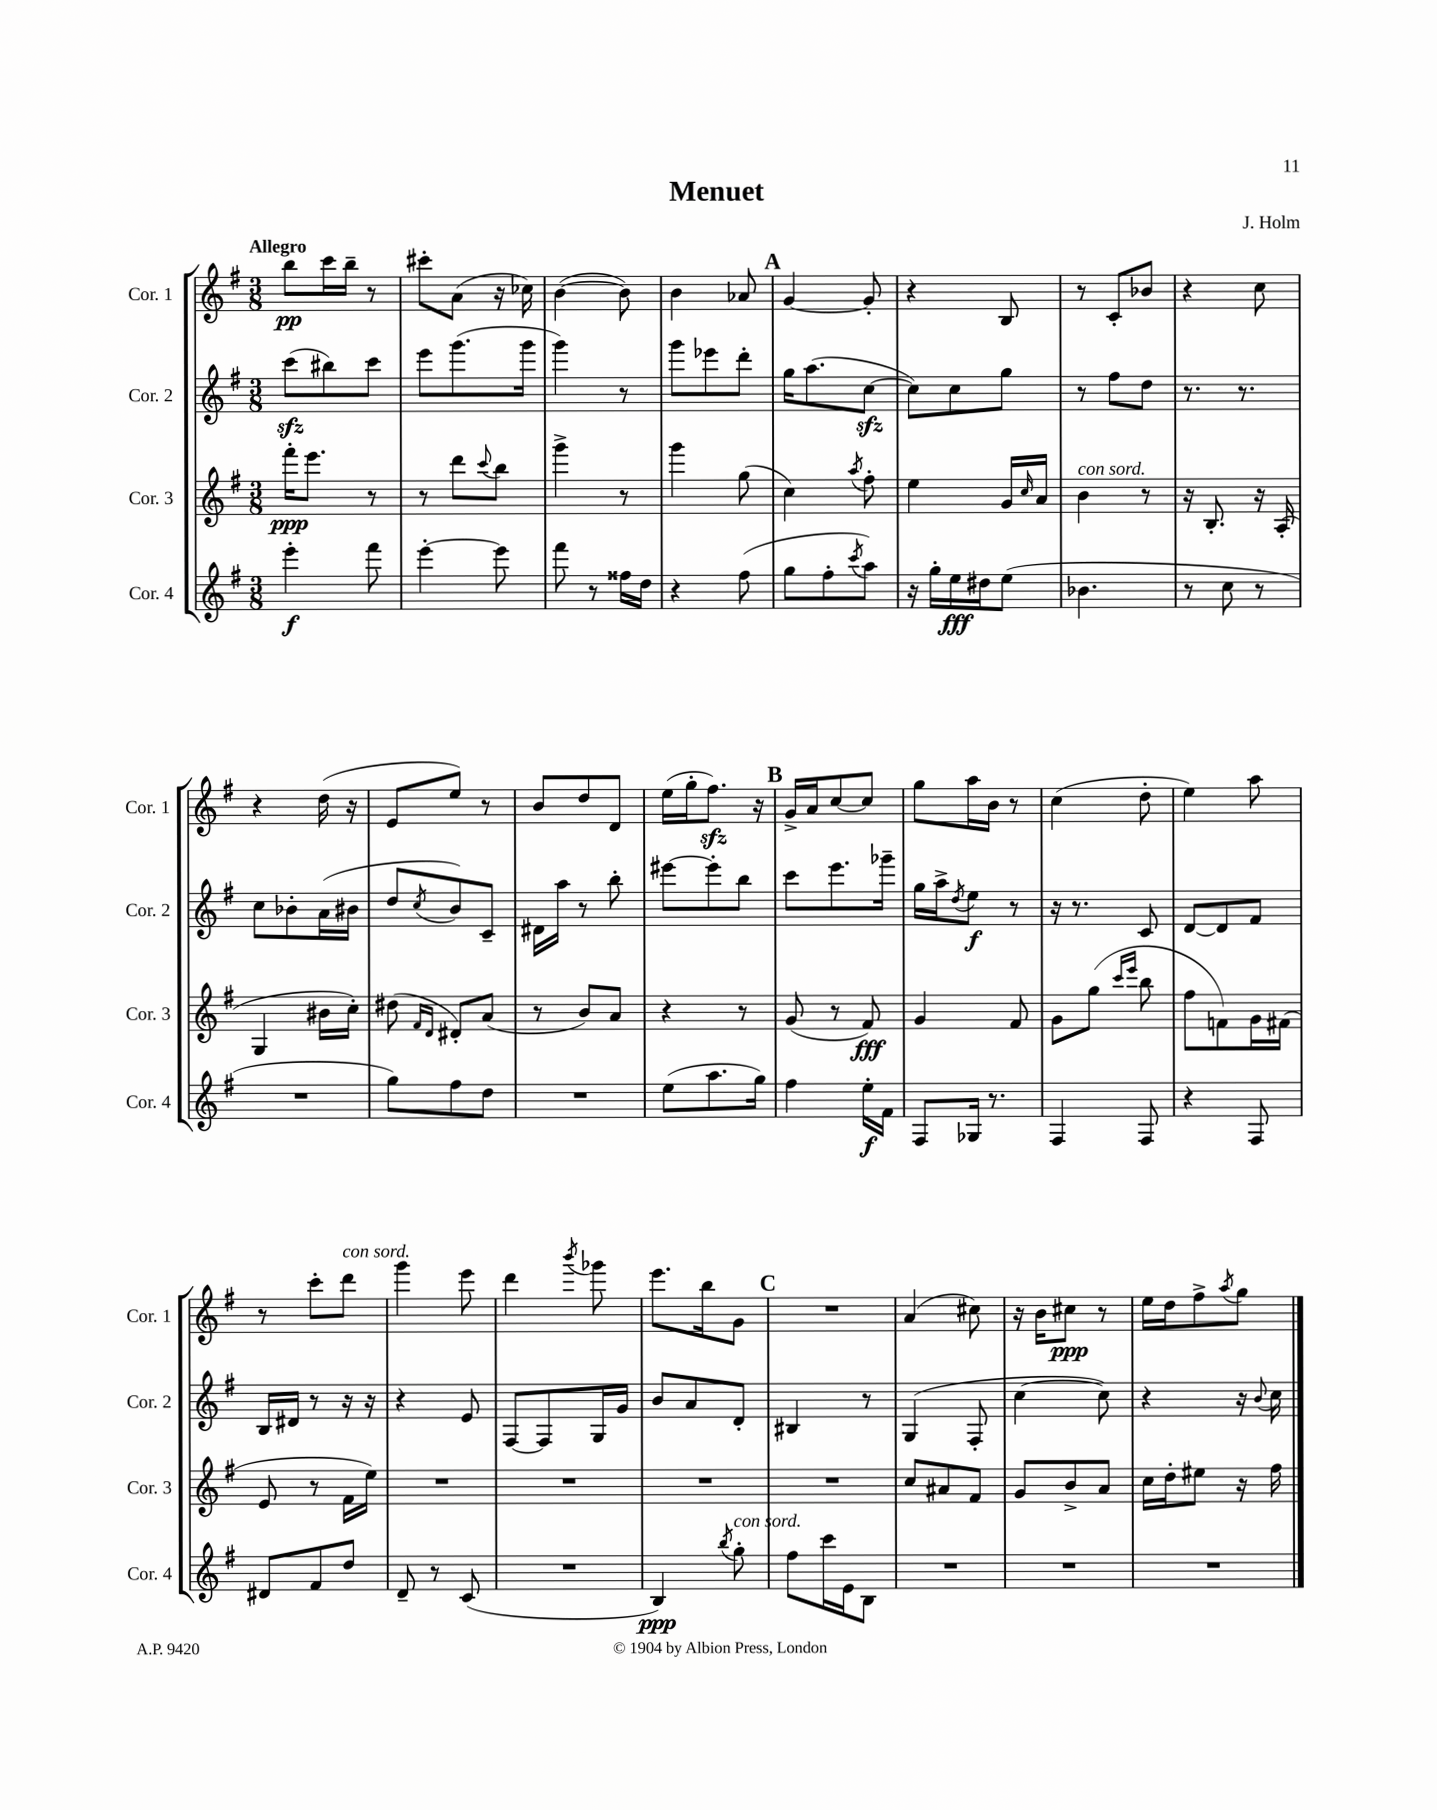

**kern	**kern	**kern	**kern
*staff4	*staff3	*staff2	*staff1
*clefG2	*clefG2	*clefG2	*clefG2
*k[f#]	*k[f#]	*k[f#]	*k[f#]
*M3/8	*M3/8	*M3/8	*M3/8
4eee'	16fff#'	(8ccc	8bb
.	8.eee	.	.
.	.	8bb#)	16ccc
.	.	.	16bb~
8fff#	8r	8ccc	8r
=	=	=	=
[4eee'	8r	8eee	8ccc#'
.	8ddd	(8.ggg	(8a
.	8qqccc	.	.
8eee]	8bb	.	16r
.	.	16ggg	16cc-)
=	=	=	=
8fff#	4ggg^	4ggg)	([4b
8r	.	.	.
16ff##	8r	8r	8b])
16dd	.	.	.
=	=	=	=
4r	4ggg	8ggg	4b
.	.	8eee-	.
(8ff#	(8gg	8ddd'	8a-
=	=	=	=
8gg	4cc)	16gg	[4g
.	.	(8.aa	.
8ff#'	.	.	.
8qccc	8qaa	.	.
8aa)	8ff#'	[8cc	8g']
=	=	=	=
16r	4ee	8cc])	4r
16gg'	.	.	.
16ee	.	8cc	.
16dd#	.	.	.
(8ee	16g	8gg	8B
.	16qqcc	.	.
.	16a	.	.
=	=	=	=
4.b-	4b	8r	8r
.	.	8ff#	8c'
.	8r	8dd	8b-
=	=	=	=
8r	16r	8.r	4r
.	8.B'	.	.
8cc	.	.	.
.	.	8.r	.
8r	16r	.	8cc
.	(16A'	.	.
=	=	=	=
4.r	4G	8cc	4r
.	.	8b-'	.
.	16b#	(16a	(16dd
.	16cc')	16b#	16r
=	=	=	=
8gg)	(8dd#	8dd	8e
.	16qqf#	.	.
.	16qqd	8qcc	.
8ff#	8d#')	8b)	8ee)
8dd	(8a	8c~	8r
=	=	=	=
4.r	8r	16d#	8b
.	.	16aa	.
.	8b)	8r	8dd
.	8a	8bb'	8d
=	=	=	=
(8ee	4r	[8eee#	(16ee
.	.	.	16gg'
8.aa	.	8eee#']	8.ff#)
.	8r	8bb	.
16gg)	.	.	16r
=	=	=	=
4ff#	(8g	8ccc	16g^
.	.	.	16a
.	8r	8.eee	[8cc
16ee'	8f#)	.	8cc]
16f#	.	16ggg-~	.
=	=	=	=
8F#	4g	16gg	8gg
.	.	16aa^	.
.	.	8qdd	.
16G-	.	8ee	16aa
8.r	.	.	16b
.	8f#	8r	8r
=	=	=	=
4F#	8g	16r	(4cc
.	.	8.r	.
.	(8gg	.	.
.	16qqccc	.	.
.	16qqeee	.	.
8F#	8bb	8c	8dd'
=	=	=	=
4r	8ff#	[8d	4ee)
.	8f)	8d]	.
8F#	16g	8f#	8aa
.	(16f#	.	.
=	=	=	=
8d#	8e	16B	8r
.	.	16d#	.
8f#	8r	8r	8ccc'
8dd	16f#	16r	8ddd
.	16ee)	16r	.
=	=	=	=
8d~	4.r	4r	4ggg
8r	.	.	.
(8c	.	8e	8eee
=	=	=	=
4.r	4.r	[8F#	4ddd
.	.	8F#]	.
.	.	.	8qbbb
.	.	16G	8ggg-
.	.	16g	.
=	=	=	=
4B)	4.r	8b	8.eee
.	.	8a	.
.	.	.	16bb
8qbb	.	.	.
8gg'	.	8d'	8g
=	=	=	=
8ff#	4.r	4B#	4.r
16ccc	.	.	.
16e	.	.	.
8B	.	8r	.
=	=	=	=
4.r	8cc	(4G	(4a
.	8a#	.	.
.	8f#	8F#'	8cc#)
=	=	=	=
4.r	8g	[4cc	16r
.	.	.	16b
.	8b^	.	8cc#
.	8a	8cc])	8r
=	=	=	=
4.r	16cc	4r	16ee
.	16dd'	.	16dd
.	8ee#	.	8ff#^
.	.	.	8qaa
.	16r	16r	8gg
.	.	8qqb	.
.	16ff#	16cc	.
==	==	==	==
*-	*-	*-	*-
